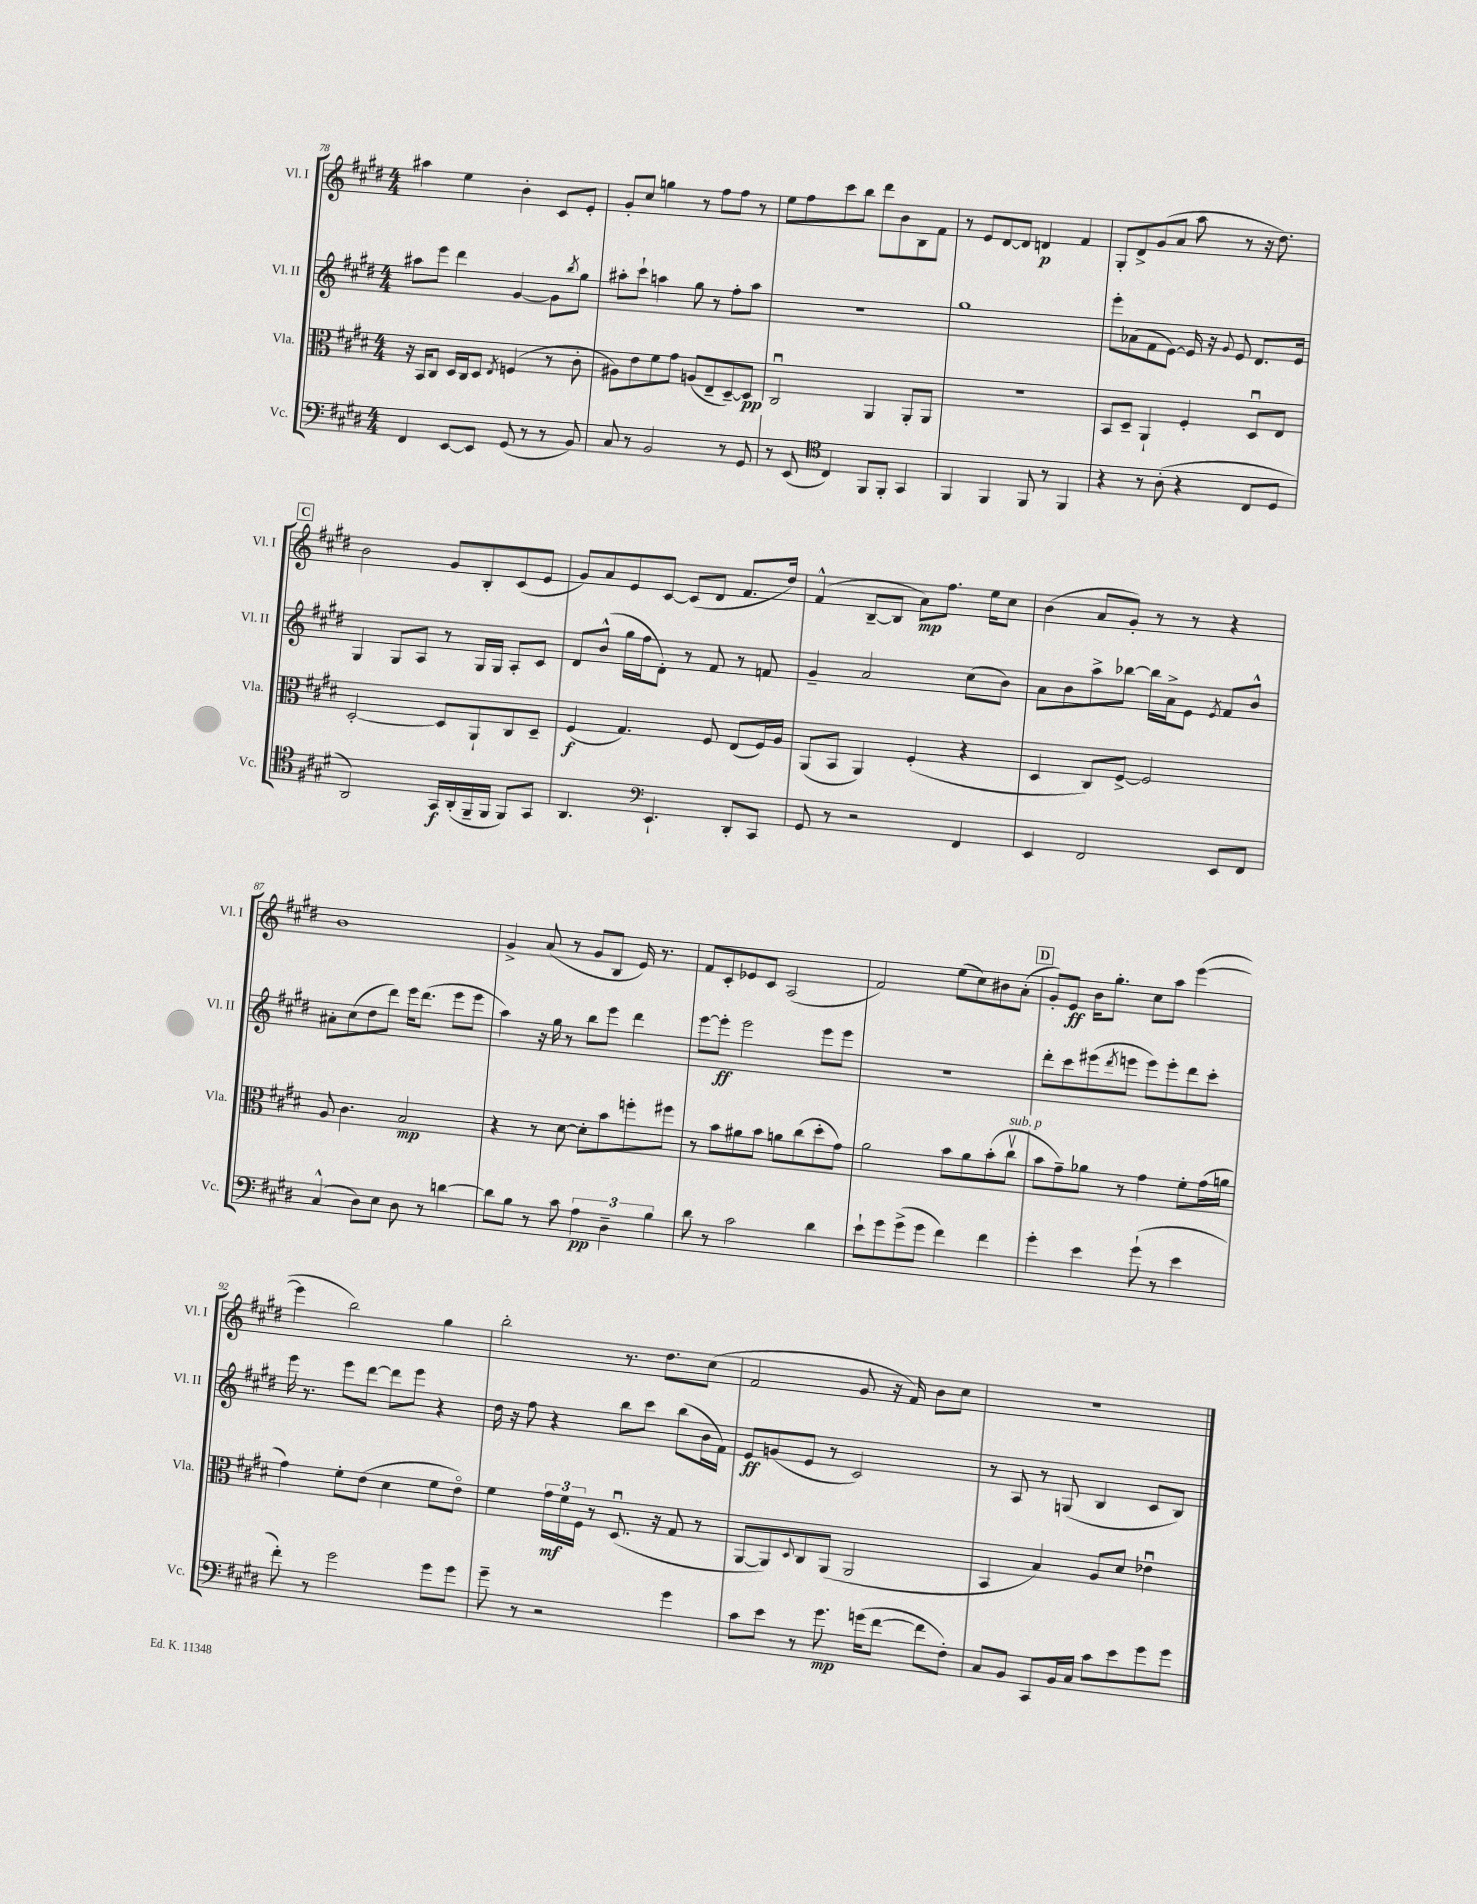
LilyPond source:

<<
\new StaffGroup <<
\new Staff = "s0" \with { instrumentName = "Vl. I" shortInstrumentName = "Vl. I" } {
    \clef treble \key e \major \numericTimeSignature \time 4/4
    ais''4 e''4 b'4-. cis'8 e'8-. |
    gis'8-. cis''8 g''4 r8 fis''8 fis''8 r8 |
    e''8 fis''8 cis'''8 b''8 dis'''8 b'8 b8 fis'8 |
    r8 e'8 dis'8~ dis'8 d'4\p fis'4 |
    gis8-. dis'8-> gis'8( a'8 a''8 r8 r16 dis''8.) |
    \mark \markup { \box "C" } b'2 gis'8 b8-. cis'8( e'8 |
    gis'8) a'8 e'8 cis'8~ cis'8( dis'8 fis'8. dis''16) |
    fis'4-^( b8~-- b8 a'8\mp) fis''8. e''16 cis''8 |
    b'4( a'8 gis'8-.) r8 r8 r4 |
    b'1 |
    gis'4-> a'8( r8 gis'8 b8 e'16) r8. |
    fis'8 cis'8-. ees'8 cis'8 a2( |
    fis'2) e''8( cis''8) bis'8 a'8-.( |
    \mark \markup { \box "D" } gis'8-.) e'8\ff b'16 gis''8.-. cis''8 a''8 e'''4~( |
    e'''4 b''2) gis''4 |
    b''2-. r8. dis''8. cis''8( |
    fis'2 gis'8 r16 fis'16) b'8 cis''8 |
    R1 \bar "|." |
}
\new Staff = "s1" \with { instrumentName = "Vl. II" shortInstrumentName = "Vl. II" } {
    \clef treble \key e \major \numericTimeSignature \time 4/4
    ais''8 e'''8 dis'''4 gis'4~ gis'8 \acciaccatura { b''8 } gis''8 |
    ais''8-. cis'''8-! a''4 gis''8 r8 fis''8-. a''8 |
    R1 |
    gis''1 |
    e'''8-. aes'8( fis'8 e'8~) e'16 r16 \appoggiatura { gis'8 } e'8 dis'8. e'16 |
    \mark \markup { \box "C" } gis4 gis8 a8 r8 gis16 gis16 a8-. cis'8 |
    dis'8 b'8-^( gis''16 fis''16 dis'8-.) r8 fis'8 r8 f'8 |
    gis'4-- a'2 cis''8( b'8) |
    a'8 b'8 a''8-> bes''8~ bes''16 a'16-> e'8 \acciaccatura { e'8 } fis'8 b'8-^ |
    ais'8-. cis''8( dis''8 dis'''8) e'''16 dis'''8.( e'''8 e'''8 |
    a''4) r16 gis''16 r8 b''8 e'''8 dis'''4 |
    e'''8~ e'''8-.\ff e'''2 e'''8 e'''8 |
    R1 |
    \mark \markup { \box "D" } dis'''8-. cis'''8 eis'''8( \acciaccatura { dis'''8 } e'''8 e'''8) e'''8-. dis'''8 cis'''8-. |
    e'''16 r8. e'''8 dis'''8~ dis'''8 e'''8 r4 |
    dis''16 r16 fis''8 r4 b''8 cis'''8 b''8( b'16 fis'16) |
    e'8\ff g'8( e'8 r8 cis'2) |
    r8 a8 r8 g8( b4 cis'8 b8) \bar "|." |
}
\new Staff = "s2" \with { instrumentName = "Vla." shortInstrumentName = "Vla." } {
    \clef alto \key e \major \numericTimeSignature \time 4/4
    r16 b,16 cis8 dis16 cis16 dis8 \acciaccatura { e8 } f4( r8 cis'8-. |
    ais8) e'8 fis'8 gis'8 a8( e8-- dis8~--) dis8\pp |
    cis2\downbow a,4 a,8-. a,8 |
    R1 |
    b,8 dis8-- a,4-! fis4-. dis8\downbow e8 |
    \mark \markup { \box "C" } dis2~-. dis8 a,8-! cis8 dis8-- |
    fis4\f( gis4.) fis8 e8( fis16) a16 |
    a,8( b,8 a,4) fis4-.( r4 |
    dis4 cis8) fis8~-> fis2 |
    a8 cis'4. b2\mp |
    r4 r8 dis'8~ dis'8-. b'8 f''8-. fis''8 |
    r8 b'8 ais'8 b'8 a'8 cis''8( dis''8-. gis'8) |
    a'2 b'8 a'8 b'8-.( cis''8\upbow^\markup { \italic "sub. p" } |
    \mark \markup { \box "D" } b'8 gis'8--) aes'8 r8 gis'4 fis'8-. gis'16( a'16 |
    gis'4) fis'8-. e'8( dis'4 fis'8 e'8\flageolet) |
    fis'4 \tuplet 3/2 { gis'16\mf fis'16 fis16 } r8 dis8.\downbow( r16 gis8 r8 |
    a,8~ a,8) \appoggiatura { dis8 } cis8 a,8( a,2 |
    b,4 b4) a8 dis'8 ees'4\downbow \bar "|." |
}
\new Staff = "s3" \with { instrumentName = "Vc." shortInstrumentName = "Vc." } {
    \clef bass \key e \major \numericTimeSignature \time 4/4
    fis,4 e,8~ e,8 gis,8( r8 r8 b,8) |
    cis8 r8 b,2 r8 gis,8 |
    r8 e,8( \clef tenor cis4) fis,8 fis,8-. gis,4 |
    fis,4 fis,4 fis,8 r8 fis,4 |
    r4 r8 a8-.( r4 cis8 dis8 |
    \mark \markup { \box "C" } a,2) gis,16\f a,16-.( fis,16-- fis,16 fis,8) gis,8 |
    a,4. \clef bass e,4.-! dis,8-. cis,8 |
    gis,8 r8 r2 fis,4 |
    e,4 fis,2 e,8 fis,8 |
    cis4-^( dis8) e8 dis8 r8 d'4~ |
    d'8 b8 r8 cis'8 \tuplet 3/2 { a4\pp dis4-- b4 } |
    dis'8 r8 cis'2 dis'4 |
    e'8-! gis'8 gis'8->( gis'8 fis'4) fis'4 |
    \mark \markup { \box "D" } gis'4-. e'4 gis'8-!( r8 e'4 |
    fis'8-.) r8 gis'2 gis'8 gis'8 |
    gis'8-- r8 r2 gis'4 |
    cis'8 e'8 r8 gis'8.\mp g'16( fis'8~ fis'8 fis8-.) |
    cis8 b,8 cis,8 b,16 cis16 cis'8 e'8 gis'8 gis'8 \bar "|." |
}
>>
>>
\layout { \context { \Score currentBarNumber = #78 } }
